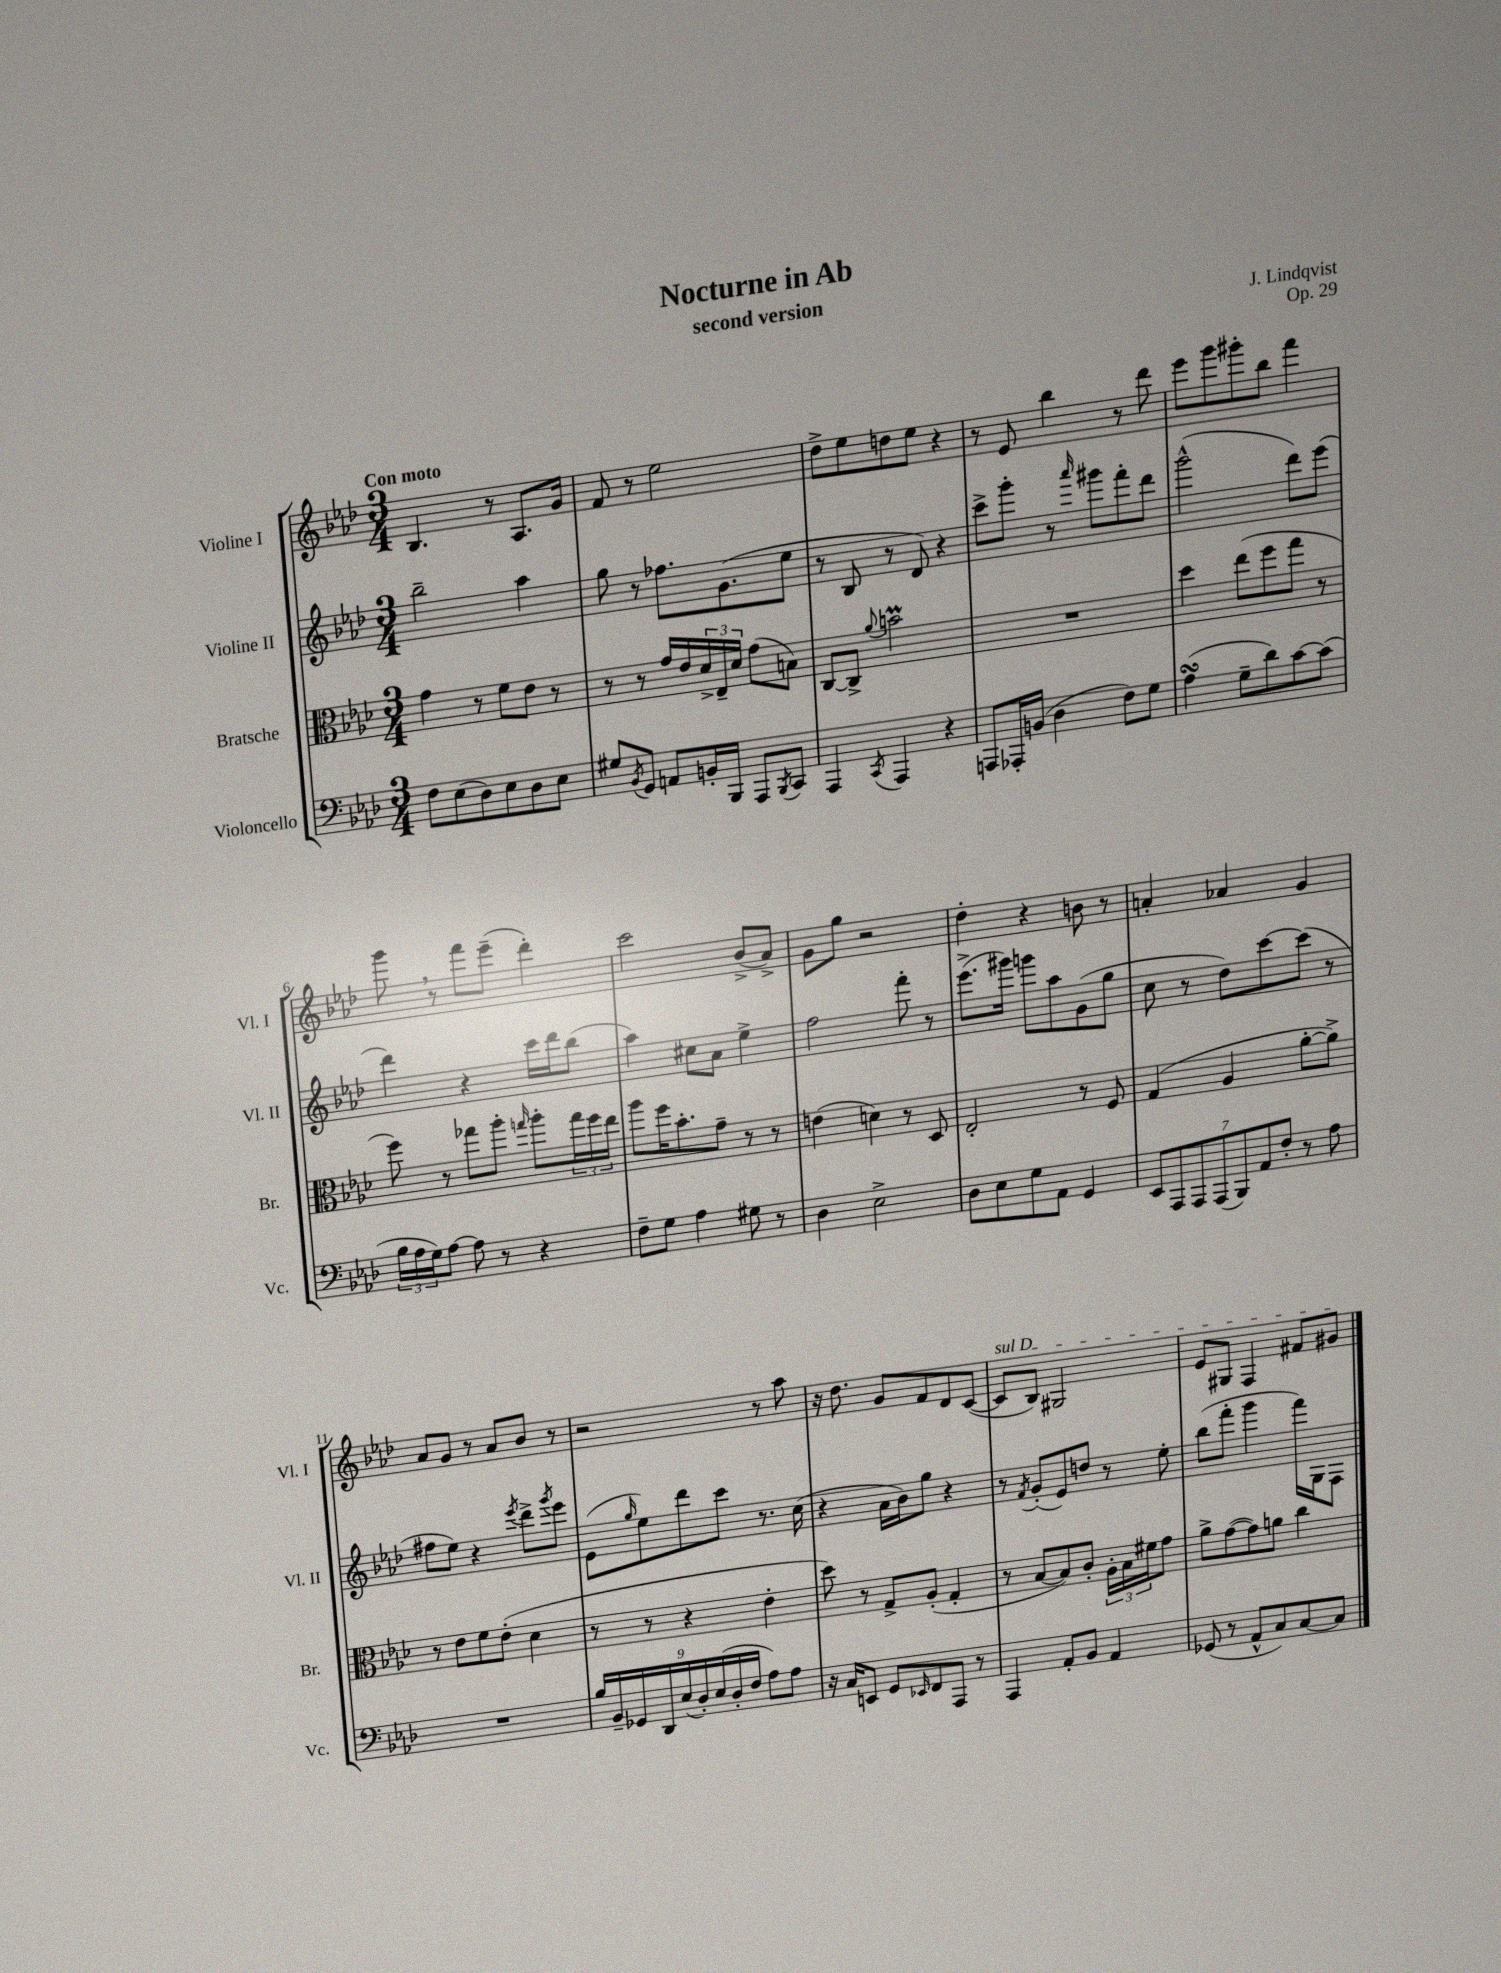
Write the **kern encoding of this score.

**kern	**kern	**kern	**kern
*part4	*part3	*part2	*part1
*staff4	*staff3	*staff2	*staff1
*I"Violoncello	*I"Bratsche	*I"Violine II	*I"Violine I
*I'Vc.	*I'Br.	*I'Vl. II	*I'Vl. I
*clefF4	*clefC3	*clefG2	*clefG2
*k[b-e-a-d-]	*k[b-e-a-d-]	*k[b-e-a-d-]	*k[b-e-a-d-]
*M3/4	*M3/4	*M3/4	*M3/4
=1	=1	=1	=1
!	!	!	!LO:TX:a:B:t=Con moto
8F\L	4g\	2bb-~\	4.B-/
(8E-\	.	.	.
8D-\)	8r	.	.
8E-\	8f\L	.	8r
8D-\	8e-\J	4aa-\	8.A-/L
8E-\J	8r	.	.
.	.	.	16g/Jk
=2	=2	=2	=2
8G#X/L	8r	8gg\	8f/
8qBB-/	.	.	.
8GG/J	8r	8r	8r
8AAn/L	16g/LL	8.ff-X\L	2ee-\
.	16e-/	.	.
16BBn'/L	24d-^/	.	.
.	24E-~/	.	.
16BBB-/JJ	.	(8.g\	.
.	24d-/JJ	.	.
8AAA-/L	(8g\L	.	.
8qBBB-/	.	.	.
8CC/J	8Bn\J)	8ee-\J	.
=3	=3	=3	=3
4AAA-/	[8C/L	8r	8dd-^\L
.	8C^/J]	8B-/	8ee-\
8qCC/	8qqa-/	.	.
4AAA-/	2bnm\	8r	8ddn\
.	.	8d-/)	8ee-\J
4r	.	4r	4r
=4	=4	=4	=4
8AAAn/L	2.r	8ccc^\L	8r
16AAA-X'/L	.	8ggg'\J	8e-/
(16BBn/JJ	.	.	.
4D-\	.	8r	4bb-\
.	.	16qqaaa-/	.
.	.	8ggg#X\L	.
8F\L)	.	8fff'\	8r
8G\J	.	8ddd-\J	8ddd-\
=5	=5	=5	=5
(4A-sSSs\	4dd-\	(2ggg^^\	8eee-\L
.	.	.	8ggg\
8G~\L	(8ee-\L	.	8ggg#X'\
8d-\)	8ff\	.	8bb-\J
[8c\	8gg\J	8ddd-\L)	4fff\
(8c\J]	8r	(8eee-\J	.
!!LO:LB:g=z
=6	=6	=6	=6
24B-\LL	8ff\)	4ddd-\)	8ggg,\
24A-\	.	.	.
24G\J)	.	.	.
[8A-\J	8r	.	8r
8A-\]	8gg-X\L	4r	8fff\L
8r	8aa-'\J	.	(8eee-~\J
.	16qqggn/	.	.
4r	8aa-'\L	16ccc\LL	4ddd-'\)
.	.	16ddd-\J	.
.	24gg\L	(8bb-\J	.
.	24ff\	.	.
.	24ee-\JJ	.	.
=7	=7	=7	=7
8F~\L	8aa-\L	4aa-\)	2ccc\
8G\J	16ff\K	.	.
.	8.b-'\	.	.
4A-\	.	8cc#X\L	.
.	8g~\J	8a-\J	.
8G#X\	8r	4ee-^\	(8b-^/L
8r	8r	.	8a-^/J)
=8	=8	=8	=8
4D-\	(4en\	2ff\	8g\L
.	.	.	8gg\J
2E-^\	4dn\)	.	2r
.	8r	8fff'\	.
.	8D-/	8r	.
=9	=9	=9	=9
8D-\L	2E-'/	(8.eee-^\L	4dd-'\
8E-\	.	.	.
.	.	16ggg#X\Jk)	.
8G\	.	8gggn\L	4r
8AA-\J	.	8aa-\	.
4GG/	8r	(8g\	8bn\
.	8F/	8gg\J	8r
=10	=10	=10	=10
14EE-/L	(4G/	8cc\	4an'/
14AAA-/	.	.	.
.	.	8r	.
14AAA-/	.	.	.
(14AAA-/	.	.	.
.	4A-/	8dd-\L)	4a-X/
14BBB-/)	.	.	.
14AA-/	.	.	.
.	.	[8ccc\	.
14F'/J	.	.	.
8r	[8a-'\L	(8ccc\J]	4g/
8A-\	8a-^\J])	8r	.
!!LO:LB:g=z
=11	=11	=11	=11
2.r	8r	8ff#X\L	8a-/L
.	8e-\L	8ee-\J)	8g/J
.	8f\	4r	8r
.	(8e-'\J	.	8a-/L
.	.	8qeee-/	.
.	4d-\	8ddd-^\L	8b-/J
.	.	8qggg/	.
.	.	8eee-\J	8r
=12	=12	=12	=12
18B-/LL	8r	(8e-\L	2r
18BB-~/	.	.	.
18GG-X/	.	.	.
.	.	16qqgg/	.
.	8r	8ee-\)	.
18DD-/	.	.	.
(18E-/	.	.	.
.	4r	8ddd-\	.
18D-'/)	.	.	.
(18E-/	.	.	.
.	.	8ccc\J	.
18D-'/	.	.	.
18F/JJ	.	.	.
8A-\L)	4e-'\	8.r	8r
8A-\J	.	.	8aa-\
.	.	(16cc\	.
=13	=13	=13	=13
16r	8dd-\)	4r	16r
16C/KL	.	.	8.dd-\
8EEn/J	8r	.	.
8GG/L	8G^/L	16a-\LL	8g/L
.	.	16b-\J)	.
16qqEE-X/	.	.	.
8FF/	(8A-'/J	8gg\J	8f/
8AAA-/J	4G'/	4r	8d-/
8r	.	.	([8c/J
=14	=14	=14	=14
!	!	!	!LO:TX:a:i:t=sul D
4AAA-/	8r	8r	8c/L]
.	.	8qf/	.
.	[8B-/L	(8g'/L	8B-/J)
8AA-'/L	8B-/])	8e-/)	2G#X/
8BB-/J	8c'/J	8ddn/J	.
4AA-/	24A-'\LL	8r	.
.	24B-\	.	.
.	24f#X\J	.	.
.	8g\J	8ee-'\	.
=15	=15	=15	=15
(8GG-X/	8a-^\L	(8bb-\L	8e-/L
8r	([8g\	8fff'\J	8G#X/J
8AA-^^/L	8g\])	4ggg\	4F/
8C/)	8an\J	.	.
[8C/	4cc\	16fff\LL)	8f#X/L
.	.	16G\J	.
8C/J]	.	8F\J	8g#X/J
==	==	==	==
*-	*-	*-	*-
